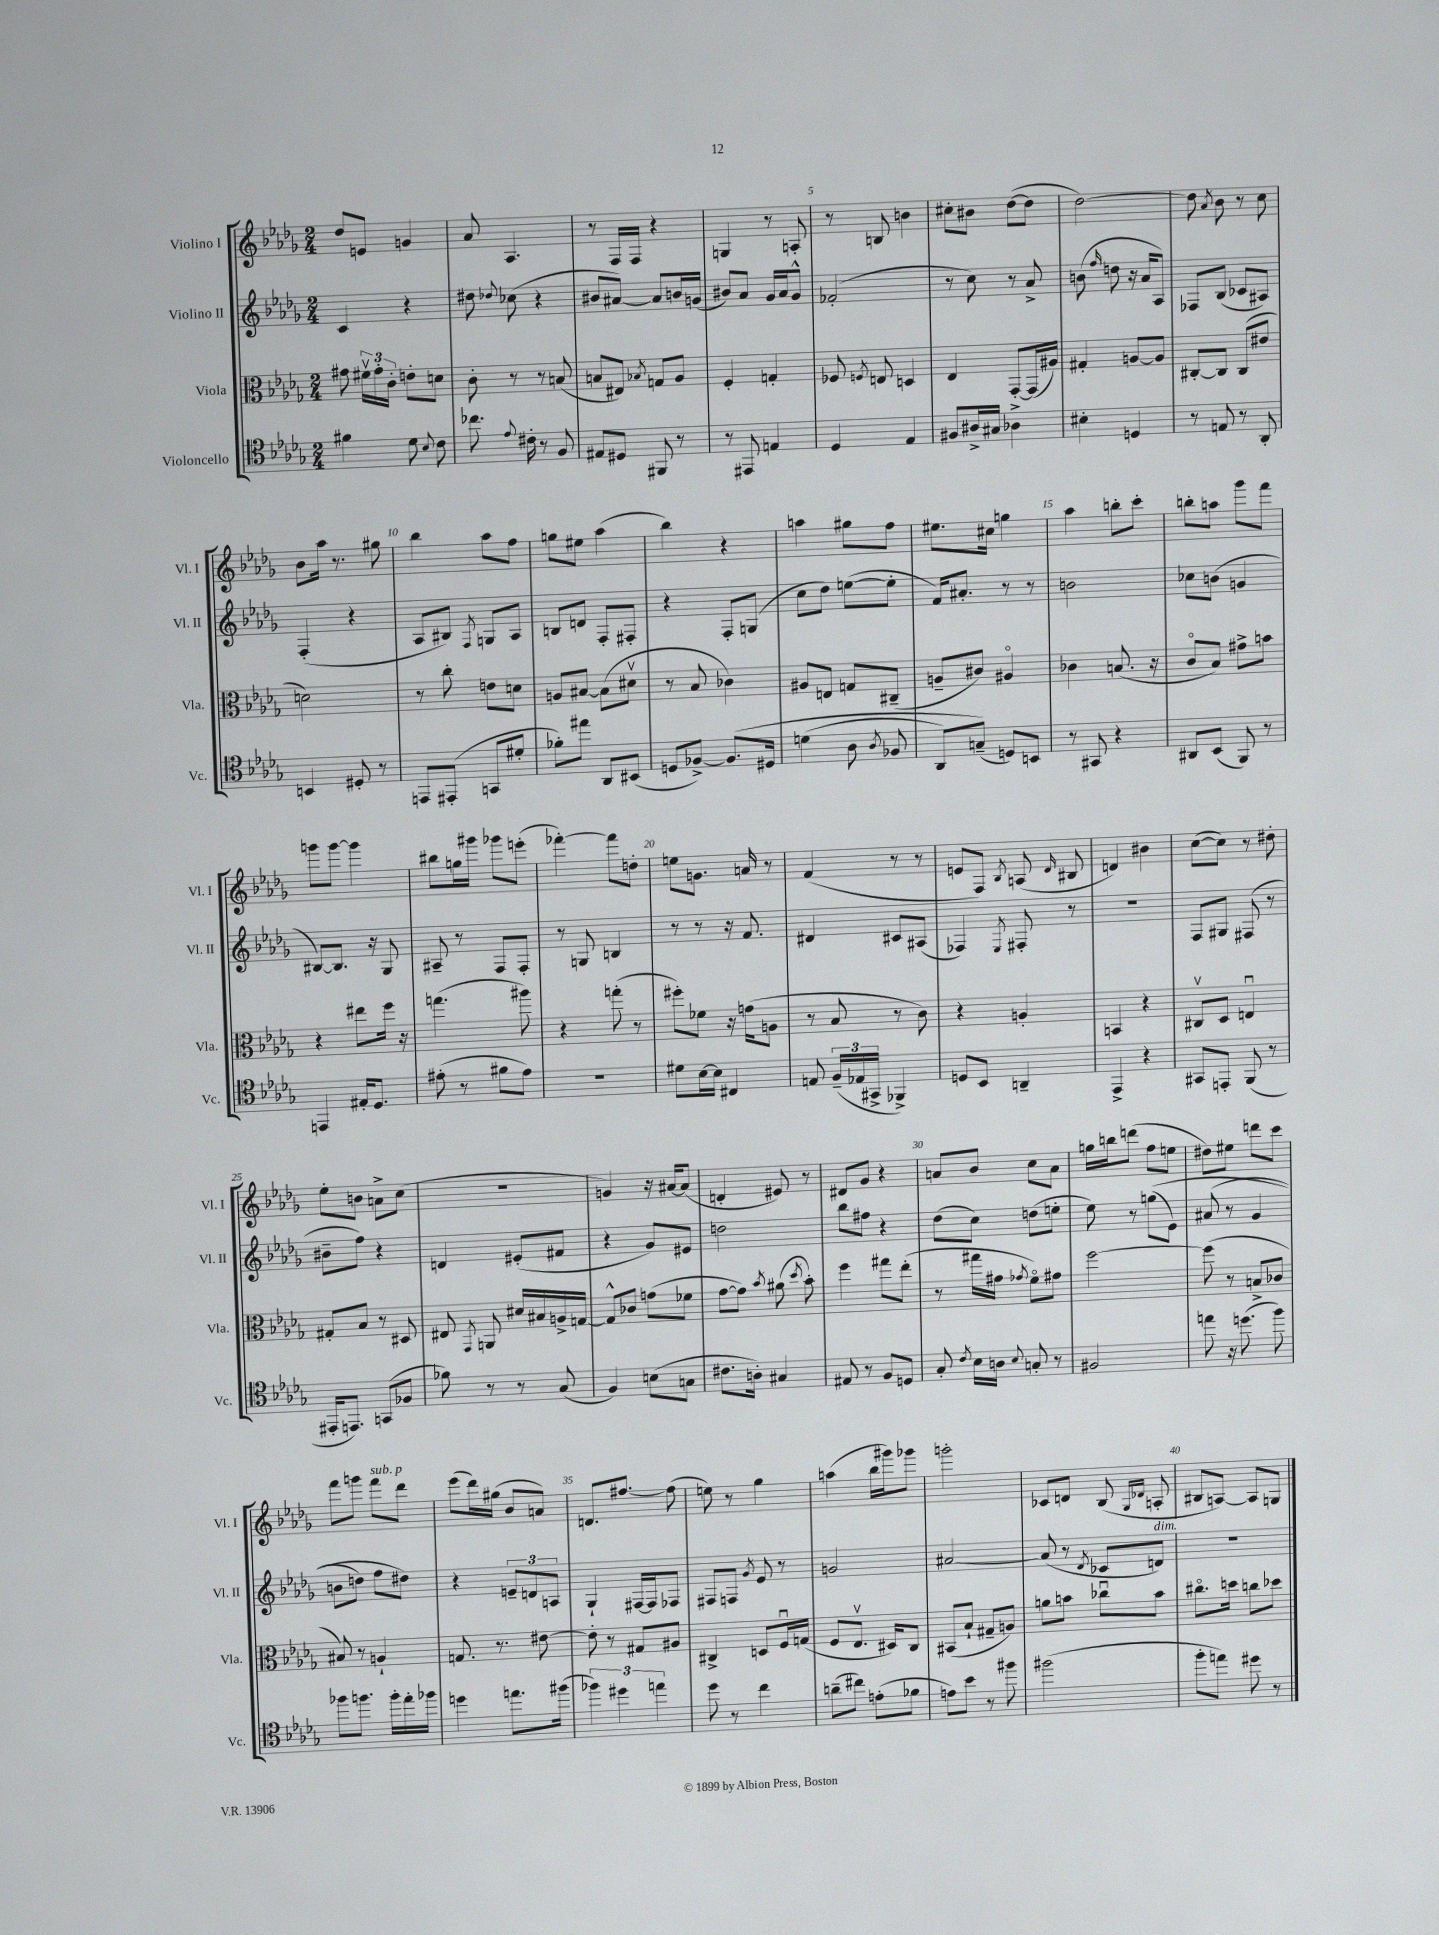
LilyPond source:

<<
\new StaffGroup <<
\new Staff = "s0" \with { instrumentName = "Violino I" shortInstrumentName = "Vl. I" } {
    \clef treble \key des \major \numericTimeSignature \time 2/4
    \autoBeamOff des''8[ e'8] g'4 |
    aes'8 aes4. |
    r8 f16[ f16] r4 |
    g4 r8 a8-. |
    r8 b8 b'4 |
    cis''8[-. bis'8] des''8[~( des''8] |
    des''2~) |
    des''8 \acciaccatura { aes'8 } bes'8 r8 c''8 |
    bes'8[ aes''16] r8. gis''8 |
    bes''4 aes''8[ f''8] |
    g''8[ eis''8] aes''4( |
    bes''4) r4 |
    a''4 gis''8[ f''8] |
    eis''8.[ cis''16] g''4 |
    aes''4 b''8[-. c'''8]-. |
    b''8[-. a''8] ges'''8[ f'''8] |
    g'''8[ g'''8]~ g'''4 |
    bis''8[ g''16 gis'''16] ges'''8[ e'''8]-.( |
    fes'''4~-.) fes'''8[ d''8]-. |
    e''8[ g'8.] a'16 r8 |
    f'4( r8 r8 |
    e'8[ f8]) \acciaccatura { bes8 } a8( \grace { des'16 } bis8 |
    d'4) bis'4 |
    c''8[~( c''8]) r8 dis''8-. |
    ees''8[-. b'8] a'8[-> c''8]( |
    r2 |
    g'4) r16 ais'16[~ ais'8]( |
    d'4-. eis'8) r8 |
    dis'8[ ges'8] r4 |
    a'8[ bes'8] c''8[ a'8] |
    g''16[ b''16 d'''8]( f''8[ e''8] |
    dis''8[) eis''8] d'''8[ c'''8] |
    f'''8[ g'''8] f'''8[^\markup { \italic "sub. p" } des'''8] |
    ees'''8[( des'''16) gis''16]( bes'8[ a'8]) |
    d'8.[ fis''8.]~ fis''8( |
    e''8) r8 ges''4 |
    a''4( bes''16[ gis'''16) ges'''8] |
    g'''2-. |
    ces'8[ d'8] bes8( \grace { ges16[ des'16] } a8-. |
    bis8[ a8]~) a8[ g8] \bar "|." |
}
\new Staff = "s1" \with { instrumentName = "Violino II" shortInstrumentName = "Vl. II" } {
    \clef treble \key des \major \numericTimeSignature \time 2/4
    \autoBeamOff c'4 r4 |
    dis''8 \appoggiatura { des''8 } ces''8( r4 |
    bis'8[ ais'8]~) ais'8[ b'16 g'16]( |
    bis'8[) aes'8] ges'16[ aes'16 ges'8]-^ |
    fes'2-.( |
    r8 c''8) r8 aes'8-> |
    b'8( \grace { f''16 } d''8 r16 aes'16[ aes8]) |
    fes8[ bes8]( ces'8[ ais8]) |
    f4-.( r4 |
    aes8[ bis8]) \acciaccatura { f8 } g8[ aes8] |
    b8[ d'8] f8[-. fis8]-. |
    r4 f8[-. g8]( |
    c''8[ des''8]) e''8[~( e''8]-. |
    f'16[) ais'8.]-. r8 r8 |
    b'2 |
    ces''8[ b'8]( g'4 |
    bis8[~) bis8.] r16 ges8 |
    ais8-- r8 f8[ f8]-. |
    r8 g8 b4 |
    r8 r8 r16 f'8. |
    dis'4 cis'8[ ais8]( |
    fes4) \acciaccatura { ees8 } fis8-. r8 |
    R2 |
    f8[ gis8] fis8( r8 |
    bis'8[-- f''8]) r4 |
    d'4 eis'8[-.( fis'8] |
    r4 ges'8[) eis'8] |
    d''2 |
    bes''8[ fis''8] r4 |
    des''8[( c''8]) d''8[( e''8]-. |
    ees''8) r8 g''8[(\( ees'8]) |
    ais'8( r8 ges'4 |
    b'8[ d''8]) f''8[ dis''8]\) |
    r4 \tuplet 3/2 { e'8[-- d'8 a8] } |
    ges4-! fis16[~ fis16 fes8] |
    fis8[ f8] \acciaccatura { ges'8 } ees'8 r8 |
    g'2 |
    ais'2~ |
    ais'8( r8 \acciaccatura { des'8 } ces'8[ d'8]^\markup { \italic "dim." }) |
    R2 \bar "|." |
}
\new Staff = "s2" \with { instrumentName = "Viola" shortInstrumentName = "Vla." } {
    \clef alto \key des \major \numericTimeSignature \time 2/4
    \autoBeamOff gis'8 \tuplet 3/2 { fis'16[\upbow gis'16-. c'16]-. } e'8[-. d'8] |
    c'8-. r8 r8 b8( |
    b8[ eis8]) \acciaccatura { bes8 } g8[ aes8] |
    f4-. g4-. |
    fes8 \acciaccatura { f8 } e8 d4 |
    ees4 ges,8[~-. ges,16( ais16]) |
    gis4-. a8[~ a8] |
    cis8[~-. cis8] cis8[( eis'8] |
    d'2) |
    r8 c''8-. e'8[ d'8] |
    a8[ bis8]~ bis8[( dis'8]\upbow |
    r8 bes8 ces'4) |
    ais8[ e8] g8[ cis8]--( |
    a8[-- cis'8]) ais4\flageolet |
    ces'4 b8.( r16 |
    c'8[\flageolet bes8]) gis'8[-> b'8] |
    r4 eis''8[ f''16] r16 |
    g''4.( ais''8) |
    r4 g''8-.( r8 |
    fis''8[-.) fes'8] r16 g'16[( a8] |
    r8 bes8 r8 c'8) |
    r4 a4-. |
    b,4 r4 |
    cis8[\upbow des8] e4\downbow |
    gis8[-. bes8] r8 dis8 |
    eis8 \acciaccatura { ges,8 } a,8 dis'16[ bis16 a16-> g16]~ |
    g8[-^ ces'8] g'8[( fes'8] |
    ges'8[~ ges'8]) \acciaccatura { bes'8 } ais'8( \acciaccatura { des''8 } bes'8-.) |
    f''4 gis''8[ ees''8]-.( |
    r8 gis''16[ gis'16] \acciaccatura { ges'8 } f'8[\flageolet) gis'8] |
    f''2~ |
    f''8( r8 b8[-> ces'8] |
    bis8) r8 a4-! |
    g8. r8. eis'8~ |
    eis'8-. r8 gis8[ ais8] |
    cis4-> d8[ f16\downbow g16]( |
    f8[ ees8.]\upbow dis16[) c8] |
    bis,8[( bes8]-! gis8[-- a8]) |
    a'8[ b'8] ces''8[\downbow b'8] |
    cis''8.[\flageolet d''16] c''8[ des''8] \bar "|." |
}
\new Staff = "s3" \with { instrumentName = "Violoncello" shortInstrumentName = "Vc." } {
    \clef tenor \key des \major \numericTimeSignature \time 2/4
    \autoBeamOff fis'4 des'8 \appoggiatura { bes8 } c'8 |
    ces''8. \appoggiatura { ees'8 } cis'16-. r8 f8 |
    eis8[ dis8] fis,8 r8 |
    r8 eis,8 e4 |
    des4 ees4 |
    fis8[ ais16-> gis16] aes4-> |
    bis4-. d4 |
    r8 e8 r8 aes,8-. |
    b,4 dis8-. r8 |
    e,8[ eis,8]-.( g,8[ dis'8]-. |
    fes'8[-.) eis''8] aes,8[ bis,8]( |
    d8[ fes8]~->) fes8.[\( dis16] |
    d'4( aes8 \acciaccatura { aes8 } fes8 |
    aes,8[) g8]--(\) d8[) b,8] |
    r8 gis,8 r4 |
    ais,8[ bes,8]( f,8) r8 |
    e,4 eis16[-. des8.] |
    eis'8-.( r8 fis'8[ eis'8]) |
    R2 |
    dis'8[ bes16~ bes16] cis4 |
    e8 \tuplet 3/2 { f16[--( ees16 gis,16]-> } fes,4->) |
    d8[ bes,8] a,4-- |
    ees,4-> r4 |
    gis,8[ e,8]-. f,8( r8 |
    eis,16[-. e,8.]) g,8[( fes8] |
    fes'8) r8 r8 ges8( |
    f4) b8[( g8] |
    cis'8.[ a16]-.) gis4 |
    eis8 r8 f8[ d8] |
    ges8-. \acciaccatura { c'8 } bes16[ a16] \appoggiatura { bes8 } g8-. r8 |
    fis2 |
    e''8 r16 d''8.( f''8) |
    fes''8[ f''8.] f''16[-. ees''16-. fes''16] |
    d''4 e''8.[ fis''16]( |
    \tuplet 3/2 { fes''4) dis''4 e''4 } |
    des''8 r8 c''4 |
    a'8[--( cis''8]) e'8[-.( fes'8] |
    e'8[) bes'8] r8 fis''8 |
    fis''2( |
    f''8[-. e''8]) dis''8 r8 \bar "|." |
}
>>
>>
\layout { \context { \Score \override BarNumber.break-visibility = ##(#f #t #t) barNumberVisibility = #(every-nth-bar-number-visible 5) } }
